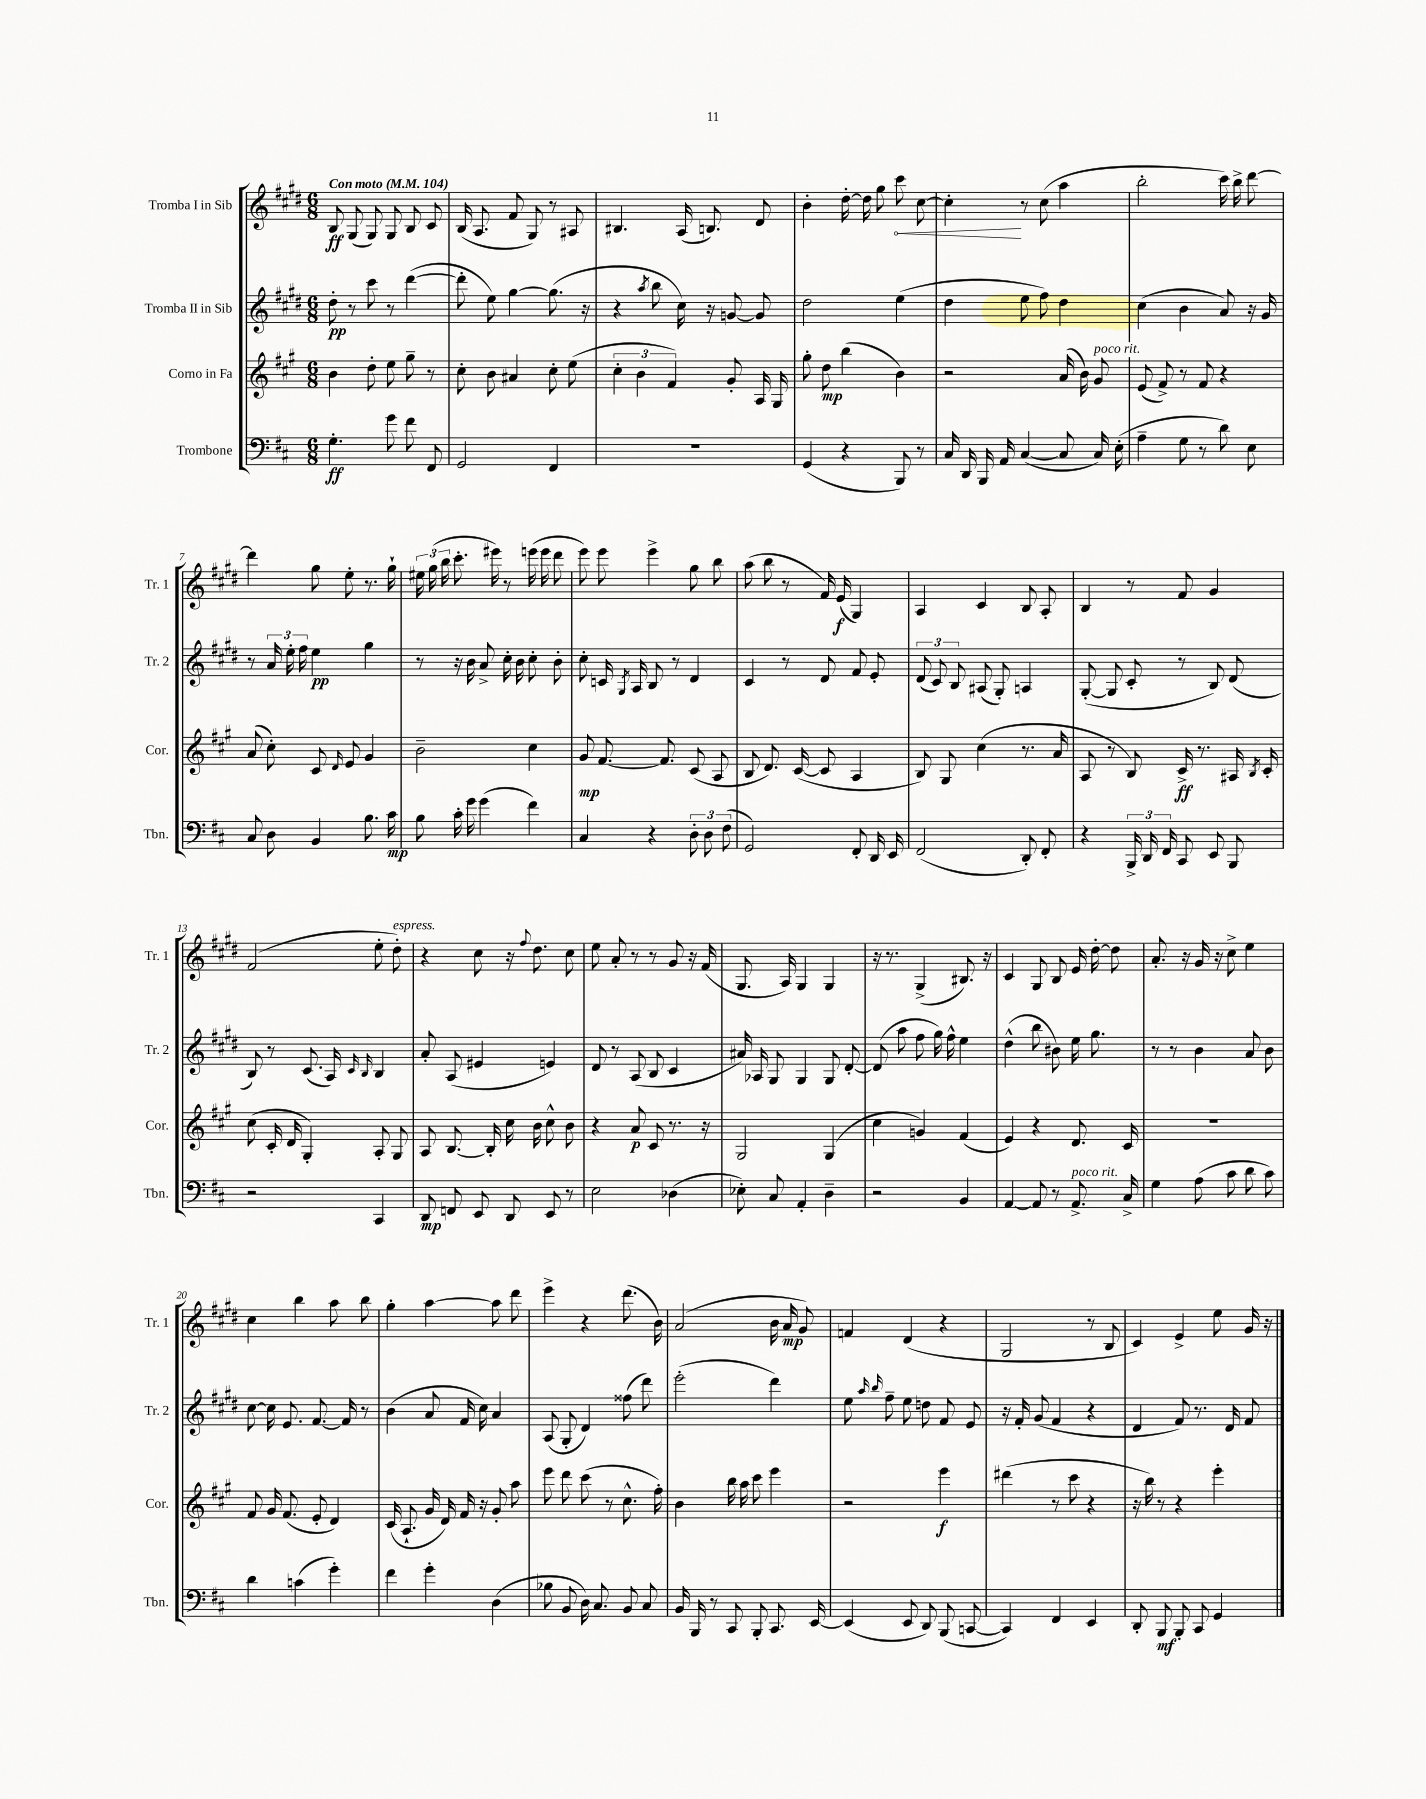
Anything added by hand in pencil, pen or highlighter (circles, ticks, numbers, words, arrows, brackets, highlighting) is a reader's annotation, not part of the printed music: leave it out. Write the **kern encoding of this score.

**kern	**kern	**kern	**kern
*staff4	*staff3	*staff2	*staff1
*clefF4	*clefG2	*clefG2	*clefG2
*k[f#c#]	*k[f#c#g#]	*k[f#c#g#d#]	*k[f#c#g#d#]
*M6/8	*M6/8	*M6/8	*M6/8
*MM104	*MM104	*MM104	*MM104
4.G'	4b	8dd#'	8B
.	.	8r	(8G#
.	8dd'	8ccc#	8G#)
8g	8ee	8r	8G#
8f#	8gg#~	([4ddd#	8B
8FF#	8r	.	8c#
=	=	=	=
2GG	8cc#'	8ddd#']	(16B
.	.	.	8.A
.	8b	8ee)	.
.	4a#	[4gg#	8f#
.	.	.	8G#)
4FF#	8cc#'	(8.gg#]	8r
.	(8ee	.	8A#
.	.	16r	.
=	=	=	=
2.r	6cc#'	4r	4.B#
.	6b	.	.
.	.	8qaa	.
.	.	8bb	.
.	6f#)	.	.
.	.	16cc#)	(16A
.	.	16r	8.B)
.	8g#'	[8g	.
.	16A	8g]	8d#
.	16G#	.	.
=	=	=	=
(4GG	8gg#'	2dd#	4b'
.	8dd	.	.
4r	(4bb	.	[16dd#'
.	.	.	16dd#]
.	.	.	8gg#
8BBB)	4b)	(4ee	8ccc#
8r	.	.	[8cc#
=	=	=	=
16C#	2r	4dd#	4cc#']
16DD	.	.	.
16BBB	.	.	.
16AA	.	.	.
([4C#	.	8ee	8r
.	.	8ff#)	(8cc#
8C#]	(16a	4dd#	4aa
.	16b)	.	.
16C#)	8g#	.	.
(16E'	.	.	.
=	=	=	=
4A~	(8e	(4cc#	2bb'
.	8f#^)	.	.
8G	8r	4b	.
8r	8f#	.	.
8d)	4r	8a)	16ccc#)
.	.	.	16bb^
8E	.	16r	[8ddd#
.	.	16g#	.
=	=	=	=
8C#	(8a	8r	4ddd#]
8D	8cc#')	24a	.
.	.	24ee'	.
.	.	24ff#	.
4BB	8c#	4ee	8gg#
.	16qqd	.	.
.	8e	.	8ee'
8.B	4g#	4gg#	8.r
16c#	.	.	16gg#`
=	=	=	=
8B	2b~	8r	24ee#
.	.	.	(24gg#
.	.	.	24bb
16c#'	.	16r	8.ccc#'
16g	.	16b	.
(4g	.	8a^	.
.	.	.	16eee#)
.	.	16cc#'	8r
.	.	16b	.
4f#)	4cc#	8cc#'	(16eee
.	.	.	16eee
.	.	8b'	8ddd#
=	=	=	=
4C#	8g#	8cc#'	8eee)
.	[8.f#	16c	8eee
.	.	8qG#	.
.	.	16A	.
4r	.	8B	4eee^
.	8.f#]	.	.
.	.	8r	.
12D'	(8c#	4d#	8gg#
12D	.	.	.
.	8A	.	8bb
(12F#	.	.	.
=	=	=	=
2GG)	8B	4c#	(8aa
.	8.d)	.	8bb
.	.	8r	8r
.	([16c#	.	.
.	8c#]	8d#	16f#)
.	.	.	(16e
8FF#'	4A	8f#	4G#)
16DD	.	8e'	.
16EE	.	.	.
=	=	=	=
(2FF#	8B)	(12d#	4A
.	.	12c#)	.
.	8G#	.	.
.	.	12B	.
.	(4cc#	(8A#	4c#
.	.	8G#')	.
8DD')	8.r	4A	8B
8FF#'	.	.	8A'
.	16a	.	.
=	=	=	=
4r	8A	([8G#'	4B
.	8r	8G#]	.
24BBB^	8B)	8c#'	8r
24DD	.	.	.
24FF#	.	.	.
8CC#	16c#^	8r	8f#
.	8.r	.	.
8EE	.	8B)	4g#
8BBB	16A#	(8d#	.
.	8qB	.	.
.	16c#'	.	.
=	=	=	=
2r	(8cc#	8B)	(2f#
.	16c#'	8r	.
.	16d	.	.
.	4G#')	(8.c#	.
.	.	16A)	.
.	.	16qqc#	.
.	.	16qqB	.
4CC#	8A'	4B	8ee'
.	8G#	.	8dd#')
=	=	=	=
8DD	8A	8a'	4r
8FF	[8.B	(8A	.
8EE	.	4e#	8cc#
.	16B']	.	.
8DD	16cc#	.	16r
.	.	.	8qqff#
.	16b	.	8.dd#
8EE	8cc#^^	4e)	.
8r	8b	.	8cc#
=	=	=	=
2E	4r	8d#	8ee
.	.	8r	8a'
.	8a	(8A	8r
.	8c#	8B	8r
(4D-	8.r	4c#	8g#
.	.	.	16r
.	16r	.	(16f#
=	=	=	=
8E-')	2G#	16a#)	8.G#
.	.	16A-	.
8C#	.	8G#	.
.	.	.	16A)
4AA'	.	4G#	4G#
4D~	(4G#	8G#	4G#
.	.	[8d#'	.
=	=	=	=
2r	4cc#	(8d#]	16r
.	.	.	8.r
.	.	8aa	.
.	4g)	8ff#	(4G#^
.	.	16gg#)	.
.	.	16ff#^^	.
4BB	(4f#	4ee	8.B#)
.	.	.	16r
=	=	=	=
[4AA	4e)	(4dd#^^	4c#
8AA]	4r	8bb	8G#
8r	.	8b#)	8B
8.AA^	8.d	16ee	16e
.	.	8.gg#	[16dd#'
.	.	.	8dd#]
16C#^	16c#	.	.
=	=	=	=
4G	2.r	8r	8.a'
.	.	8r	.
.	.	.	16r
(8A	.	4b	16g#
.	.	.	16r
8c#	.	.	8cc#^
8d	.	8a	4ee
8c#)	.	8b	.
=	=	=	=
4d	8f#	[8cc#	4cc#
.	16g#	16cc#]	.
.	(8.f#	8.e	.
(4c	.	.	4bb
.	8e'	[8.f#	.
4g')	4d)	.	8aa
.	.	16f#]	.
.	.	8r	8bb
=	=	=	=
4f#	(16c#	(4b	4gg#'
.	8.A`	.	.
4g'	16g#	8a	[4aa
.	16d)	.	.
.	16f#	16f#	.
.	16r	16cc#)	.
(4D	8g#'	4a	8aa]
.	8aa	.	8ddd#
=	=	=	=
8B-	8eee	(8A	4eee^
8BB	8ddd	8G#'	.
16D)	(8ccc#	4d#)	4r
8.C#	.	.	.
.	8r	.	.
8BB	8.cc#^^	(8ff##	(8.ddd#
8C#	.	8ddd#)	.
.	16ff#')	.	16b)
=	=	=	=
16BB	4b	(2eee'	(2a
16BBB	.	.	.
8r	.	.	.
8CC#	16bb	.	.
.	16aa	.	.
8BBB'	8ccc#	.	.
8.CC#	4eee	4ddd#)	16b
.	.	.	16a
.	.	.	8g#)
[16EE	.	.	.
=	=	=	=
(4EE]	2r	8ee	4f
.	.	16qqaa	.
.	.	16qqbb	.
.	.	8ff#~	.
8EE	.	8ee	(4d#
8DD)	.	8dd	.
(8BBB	4eee	8f#	4r
[8CC	.	8e	.
=	=	=	=
4CC])	(4ddd#	16r	2G#
.	.	16f#'	.
.	.	(8g#	.
4FF#	8r	4f#	.
.	8ccc#	.	.
4EE	4r	4r	8r
.	.	.	8B
=	=	=	=
8DD'	16r	4d#	4c#)
.	16bb)	.	.
8BBB	8r	.	.
8BBB'	4r	8f#)	4e^
8CC#	.	8.r	.
4GG	4eee'	.	8ee
.	.	16d#	.
.	.	8f#	16g#
.	.	.	16r
==	==	==	==
*-	*-	*-	*-
